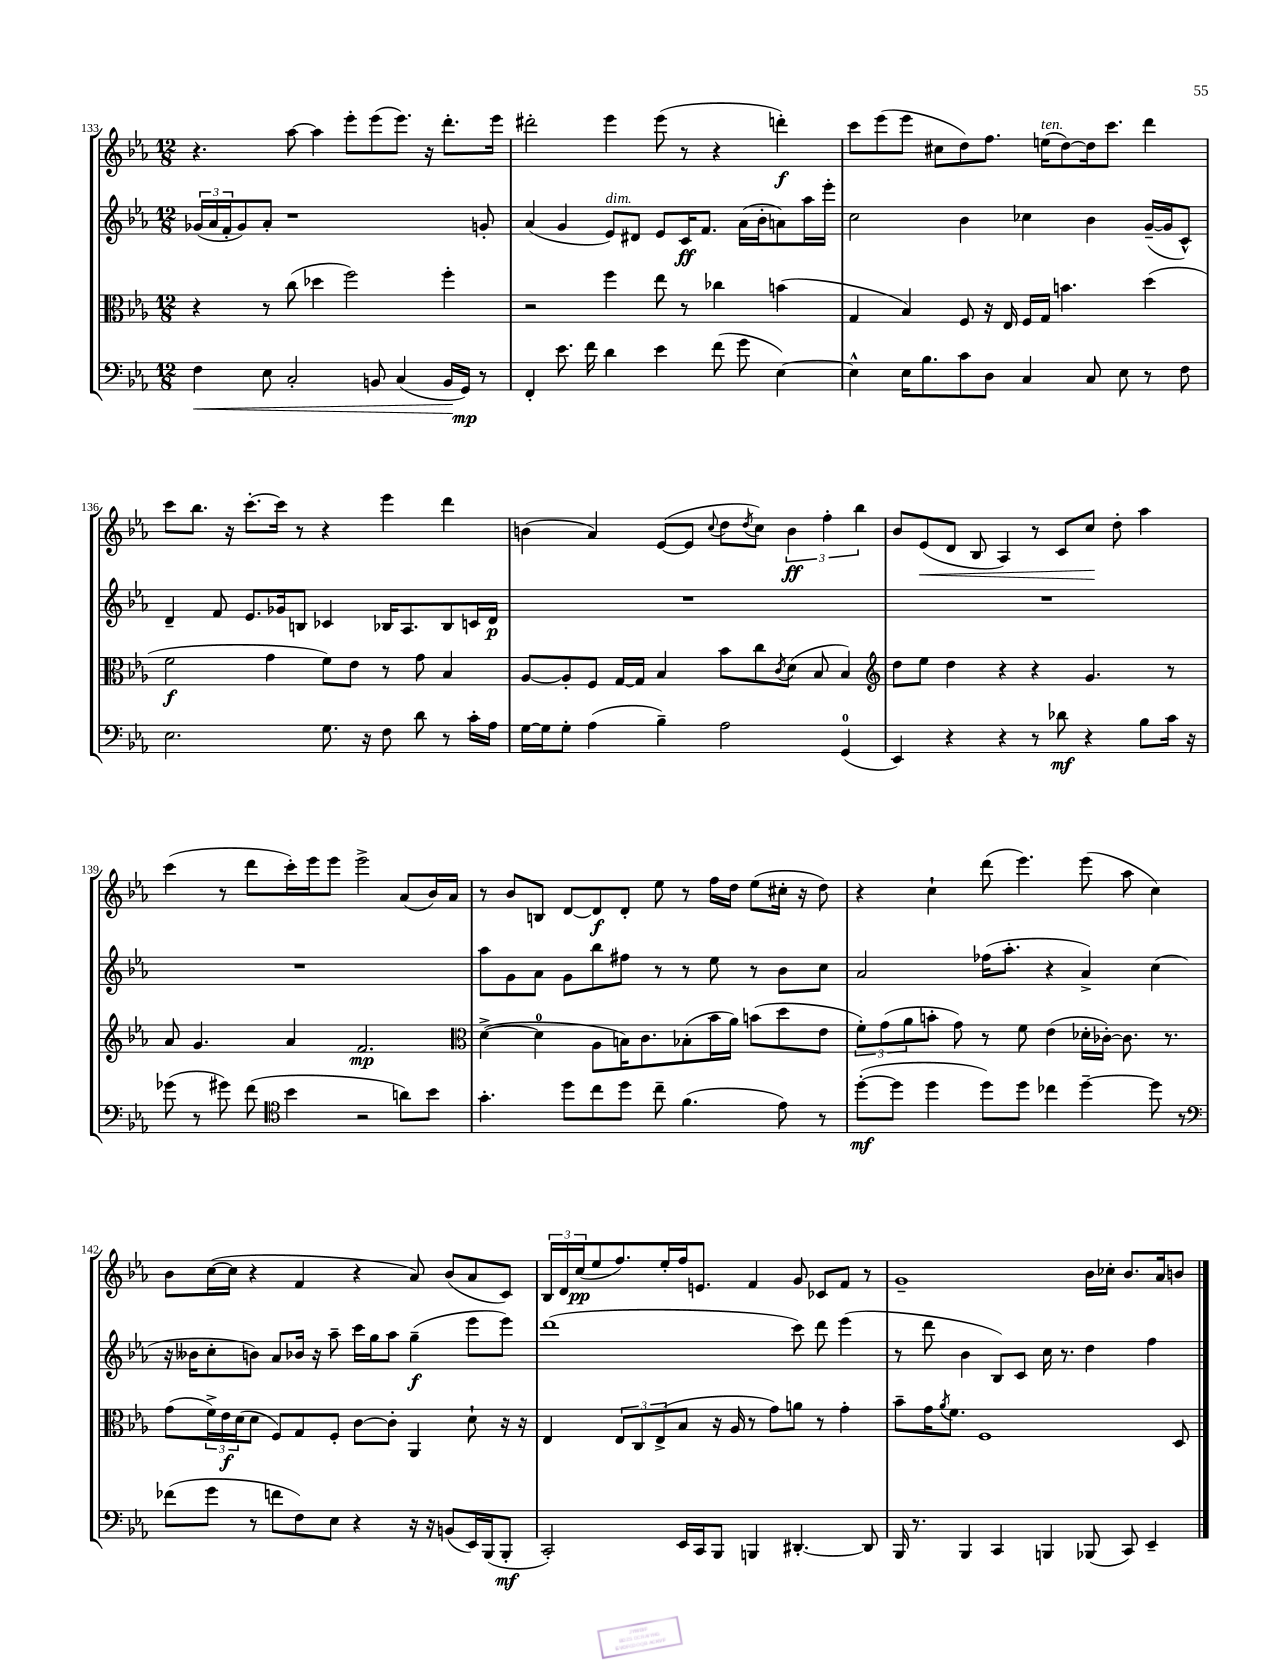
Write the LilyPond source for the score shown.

<<
\new StaffGroup <<
\new Staff = "s0" {
    \clef treble \key ees \major \numericTimeSignature \time 12/8
    r4. aes''8~ aes''4 ees'''8-. ees'''8( ees'''8.) r16 d'''8.-. ees'''16 |
    dis'''2-. ees'''4 ees'''8( r8 r4 d'''4-.\f) |
    c'''8 ees'''8( ees'''8 cis''8 d''8) f''8. e''16^\markup { \italic "ten." }( d''8~) d''16 c'''8. d'''4 |
    c'''8 bes''8. r16 c'''8.~-. c'''16 r8 r4 ees'''4 d'''4 |
    b'4( aes'4) ees'8~( ees'8 \appoggiatura { c''8 } d''8 \acciaccatura { d''8 } c''8) \tuplet 3/2 { b'4\ff f''4-. bes''4 } |
    bes'8 ees'8\<( d'8 bes8 aes4) r8 c'8 c''8\! d''8-. aes''4 |
    c'''4( r8 d'''8 c'''16-.) ees'''16 ees'''8 ees'''2-> aes'8( bes'16) aes'16 |
    r8 bes'8 b8 d'8~ d'8\f d'8-. ees''8 r8 f''16 d''16 ees''8( cis''16-. r16 d''8) |
    r4 c''4-! d'''8( ees'''4.) ees'''8( aes''8 c''4) |
    bes'8 c''16~( c''16 r4 f'4 r4 aes'8) bes'8( aes'8 c'8) |
    \tuplet 3/2 { bes16 d'16 c''16\pp( } ees''8 f''8.) ees''16-. f''16 e'8. f'4 g'8 ces'8 f'8 r8 |
    g'1-- bes'16 ces''16-. bes'8. aes'16 b'8 \bar "|." |
}
\new Staff = "s1" {
    \clef treble \key ees \major \numericTimeSignature \time 12/8
    \tuplet 3/2 { ges'16( aes'16 f'16-. } ges'8) aes'8-. r1 g'8-. |
    aes'4( g'4 ees'8^\markup { \italic "dim." }) dis'8 ees'8 c'16\ff f'8. aes'16( bes'16-. a'8) aes''16 ees'''16-. |
    c''2 bes'4 ces''4 bes'4 g'16~--( g'16 c'8-^) |
    d'4-- f'8 ees'8. ges'16 b8 ces'4 bes16 aes8. bes8 c'16 d'16\p |
    R1. |
    R1. |
    R1. |
    aes''8 g'8 aes'8 g'8 bes''8 fis''8 r8 r8 ees''8 r8 bes'8 c''8 |
    aes'2 fes''16( aes''8.-. r4 aes'4->) c''4( |
    r16 beses'16 c''8-. b'8) aes'8 bes'16 r16 aes''8-- c'''16 g''16 aes''8 g''4--\f( ees'''8 ees'''8) |
    d'''1( c'''8) d'''8 ees'''4( |
    r8 d'''8 bes'4 bes8) c'8 c''16 r8. d''4 f''4 \bar "|." |
}
\new Staff = "s2" {
    \clef alto \key ees \major \numericTimeSignature \time 12/8
    r4 r8 c''8( des''4 f''2) f''4-. |
    r2 f''4 ees''8 r8 ces''4 b'4( |
    g4 bes4) f8 r16 ees16 f16 g16 b'4. d''4( |
    f'2\f g'4 f'8) ees'8 r8 g'8 bes4 |
    aes8~ aes8-. f8 g16~ g16 bes4 bes'8 c''8 \acciaccatura { c'8 } d'8( bes8 bes4) |
    \clef treble d''8 ees''8 d''4 r4 r4 g'4. r8 |
    aes'8 g'4. aes'4 f'2.\mp |
    \clef alto d'4~->( d'4-0 aes8 b16) c'8. bes8-.( bes'16 aes'16) b'8( d''8 ees'8 |
    \tuplet 3/2 { f'8-.) g'8( aes'8 } b'8-. g'8) r8 f'8 ees'4( des'16-. ces'16~-.) ces'8. r8. |
    g'8( \tuplet 3/2 { f'16->) ees'16\f d'16( } d'8 f8) g8 f8-. c'8~ c'8-. aes,4 d'8-! r16 r16 |
    ees4 \tuplet 3/2 { ees8 c8 ees8->( } bes8 r16 aes16 r8 g'8) a'8 r8 g'4-. |
    bes'8-- g'16 \acciaccatura { aes'8 } f'8. f1 d8 \bar "|." |
}
\new Staff = "s3" {
    \clef bass \key ees \major \numericTimeSignature \time 12/8
    f4\< ees8 c2-. b,8 c4( b,16\! g,16\mp) r8 |
    f,4-. ees'8. f'16 d'4 ees'4 f'8( g'8 ees4~) |
    ees4-^ ees16 bes8. c'8 d8 c4 c8 ees8 r8 f8 |
    ees2. g8. r16 f8 d'8 r8 c'16-. aes16 |
    g16~ g16 g8-. aes4( bes4--) aes2 g,4-0( |
    ees,4) r4 r4 r8 des'8\mf r4 bes8 c'16 r16 |
    ges'8( r8 gis'8) f'8( \clef tenor bes'4 r2 a'8) bes'8 |
    g'4.-. d''8 c''8 d''8 c''8-- f'4.( ees'8) r8 |
    d''8~-.\mf( d''8 d''4 d''8) d''8 ces''4 d''4~-- d''8 r8 |
    \clef bass fes'8( g'8 r8 f'8 f8) ees8 r4 r16 r16 b,8( ees,16) bes,,16( bes,,8-.\mf |
    c,2-.) ees,16 c,16 bes,,8 b,,4 dis,4.~-. dis,8 |
    bes,,16 r8. bes,,4 c,4 b,,4 bes,,8( c,8) ees,4-- \bar "|." |
}
>>
>>
\layout { \context { \Score currentBarNumber = #133 } }
